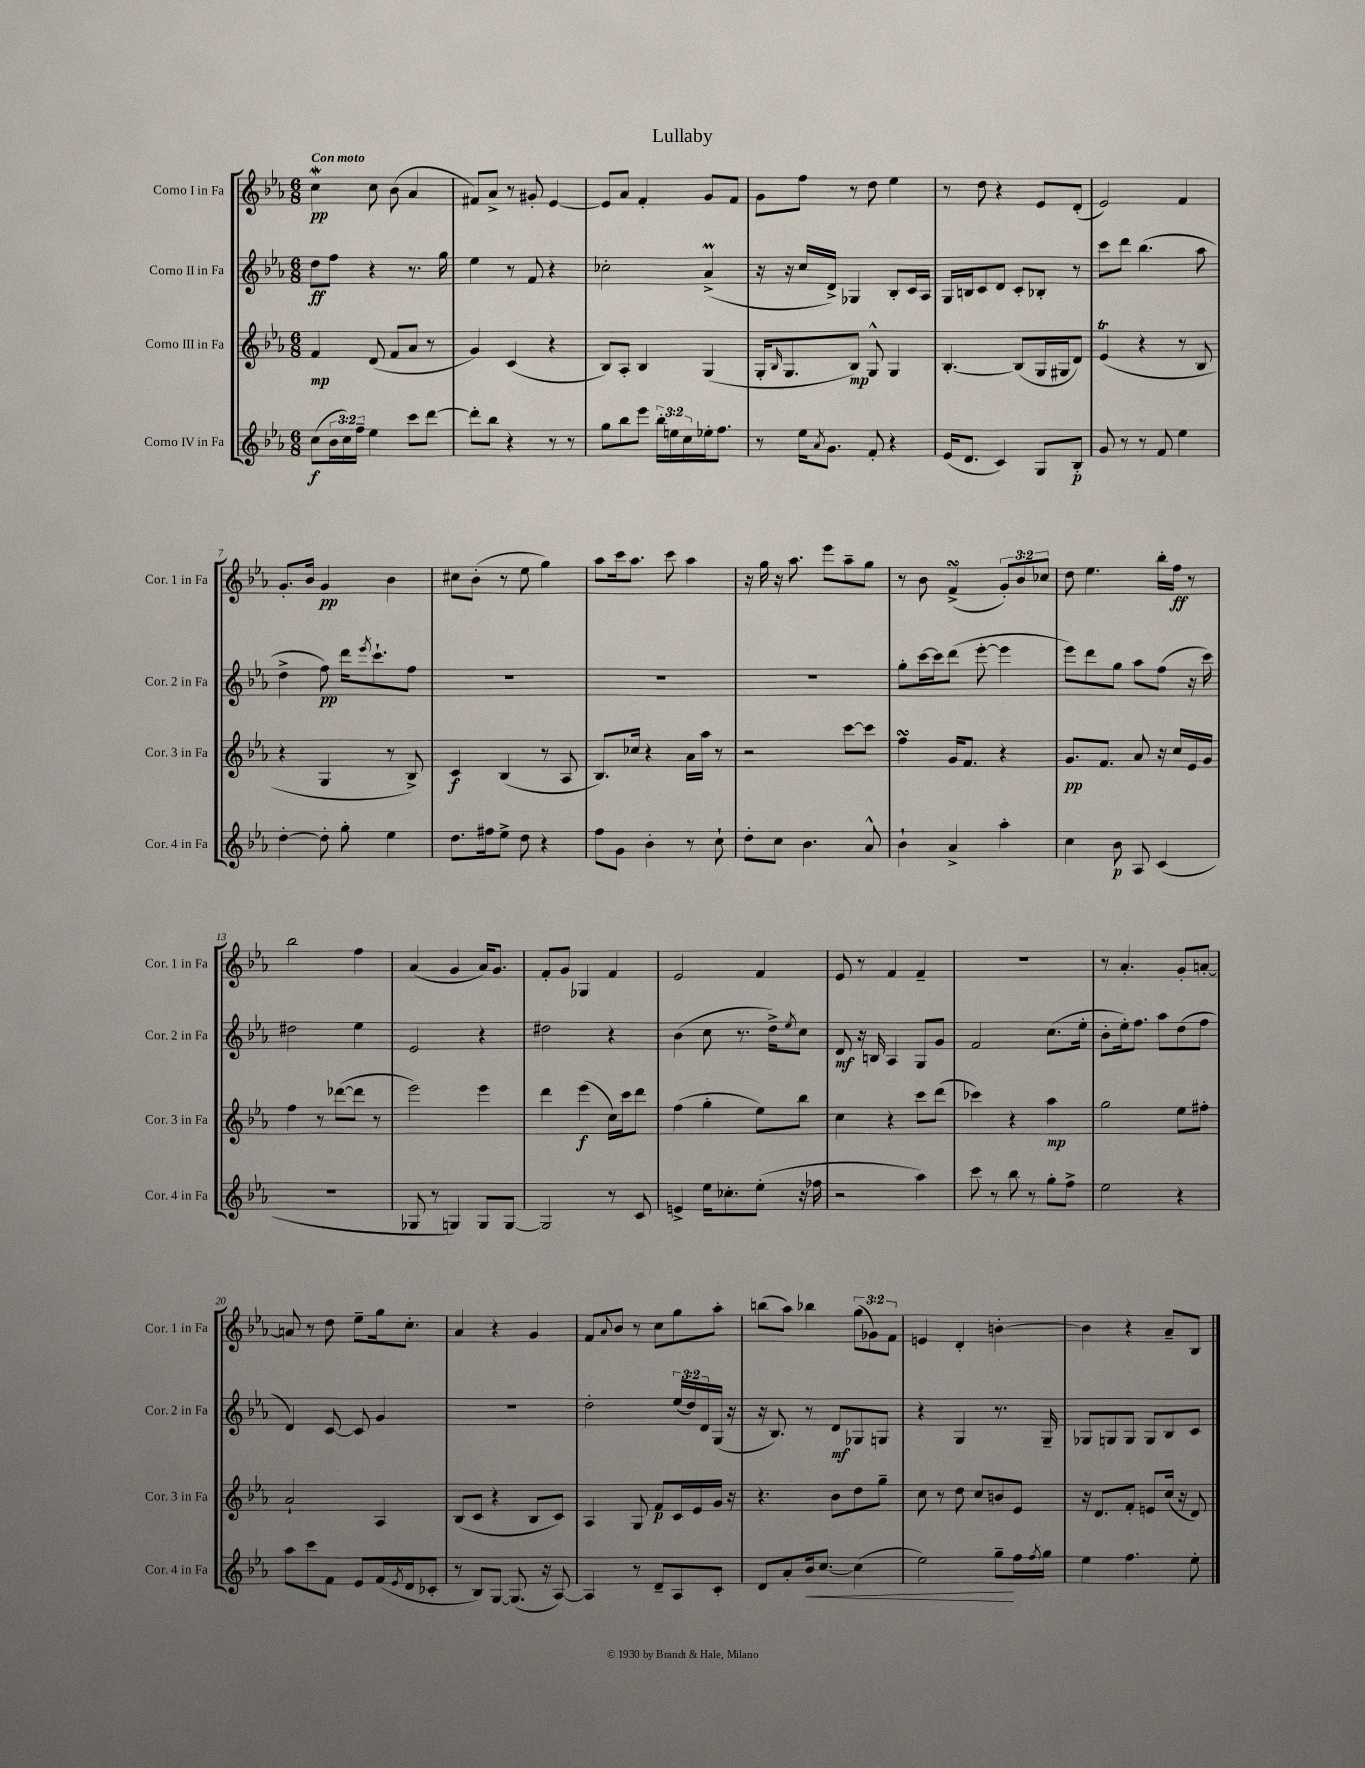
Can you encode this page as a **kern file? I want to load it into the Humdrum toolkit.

**kern	**dynam	**kern	**dynam	**kern	**dynam	**kern	**dynam
*part4	*part4	*part3	*part3	*part2	*part2	*part1	*part1
*staff4	*staff4	*staff3	*staff3	*staff2	*staff2	*staff1	*staff1
*I"Corno IV in Fa	*	*I"Corno III in Fa	*	*I"Corno II in Fa	*	*I"Corno I in Fa	*
*I'Cor. 4 in Fa	*	*I'Cor. 3 in Fa	*	*I'Cor. 2 in Fa	*	*I'Cor. 1 in Fa	*
*clefG2	*	*clefG2	*	*clefG2	*	*clefG2	*
*k[b-e-a-]	*	*k[b-e-a-]	*	*k[b-e-a-]	*	*k[b-e-a-]	*
*M6/8	*	*M6/8	*	*M6/8	*	*M6/8	*
=1	=1	=1	=1	=1	=1	=1	=1
!	!	!	!	!	!	!LO:TX:a:B:t=Con moto	!
(8cc\L	f	4f/	mp	8dd\L	ff	4ccW\	pp
24b-\L	.	.	.	8ff\J	.	.	.
24cc\)	.	.	.	.	.	.	.
24ff~\JJ	.	.	.	.	.	.	.
4ee-\	.	(8d/	.	4r	.	8cc\	.
.	.	8f/L	.	.	.	(8b-\	.
8ccc\L	.	8a-/J	.	8.r	.	4a-/	.
[8ddd\J	.	8r	.	.	.	.	.
.	.	.	.	16gg\	.	.	.
=2	=2	=2	=2	=2	=2	=2	=2
8ddd'\L]	.	4g/)	.	4ee-\	.	8f#X/L)	.
8bb-\J	.	.	.	.	.	8a-^/J	.
4r	.	(4c/	.	8r	.	8r	.
.	.	.	.	8f/	.	8g#X'/	.
8r	.	4r	.	4r	.	[4e-/	.
8r	.	.	.	.	.	.	.
=3	=3	=3	=3	=3	=3	=3	=3
8gg\L	.	8B-/L)	.	2cc-X'\	.	8e-/L]	.
8bb-\	.	8A-'/J	.	.	.	8a-/J	.
8eee-\J	.	4B-/	.	.	.	4f'/	.
24bb-'\LL	.	.	.	.	.	.	.
24een\	.	.	.	.	.	.	.
24cc\	.	.	.	.	.	.	.
16ee-X'\J	.	(4G/	.	(4a-M^/	.	8g/L	.
8.ff\J	.	.	.	.	.	.	.
.	.	.	.	.	.	8f/J	.
=4	=4	=4	=4	=4	=4	=4	=4
8r	.	16G'/KL	.	16r	.	8g\L	.
.	.	16qqB-/	.	.	.	.	.
.	.	8.G/	.	16r	.	.	.
16ee-\KL	.	.	.	16cc/LL	.	8ff\J	.
8qa-/	.	.	.	.	.	.	.
8.g\J	.	.	.	16d^/JJ)	.	.	.
.	.	8B-/J)	mp	4G-X/	.	8r	.
8f'/	.	8G^^/	.	.	.	8dd\	.
4r	.	4G/	.	8B-'/L	.	4ee-\	.
.	.	.	.	16c/L	.	.	.
.	.	.	.	16A-/JJ	.	.	.
=5	=5	=5	=5	=5	=5	=5	=5
(16e-/KL	.	[4.B-'/	.	16G/LL	.	8r	.
8.d/J	.	.	.	16Bn/J	.	.	.
.	.	.	.	8c/	.	8dd\	.
4c/)	.	.	.	8d/J	.	4r	.
.	.	(8B-/L]	.	8c'/L	.	.	.
8G/L	.	16G/L	.	8B-X'/J	.	8e-/L	.
.	.	16G#X/J	.	.	.	.	.
8B-'/J	p	8d/J)	.	8r	.	(8d'/J	.
=6	=6	=6	=6	=6	=6	=6	=6
8g/	.	(4e-T/	.	8ccc\L	.	2e-/)	.
8r	.	.	.	8ddd\J	.	.	.
8r	.	4r	.	(4.bb-\	.	.	.
8f/	.	.	.	.	.	.	.
4ee-\	.	8r	.	.	.	4f/	.
.	.	8B-/	.	8aa-\	.	.	.
!!LO:LB:g=z
=7	=7	=7	=7	=7	=7	=7	=7
[4dd'\	.	4r	.	4dd^\	.	8.g'/L	.
.	.	.	.	.	.	16b-/Jk	.
8dd'\]	.	4G/	.	8ff\)	pp	4g/	pp
8gg'\	.	.	.	16ddd\KL	.	.	.
.	.	.	.	8qeee-/	.	.	.
.	.	.	.	8.ccc`\	.	.	.
4ee-\	.	8r	.	.	.	4b-\	.
.	.	8B-^/)	.	8ff\J	.	.	.
=8	=8	=8	=8	=8	=8	=8	=8
8.dd\L	.	4c/	f	2.r	.	8cc#X\L	.
.	.	.	.	.	.	(8b-'\J	.
16ff#X\k	.	.	.	.	.	.	.
8ee-^\J	.	(4B-/	.	.	.	8r	.
8dd\	.	.	.	.	.	8ee-\	.
4r	.	8r	.	.	.	4gg\)	.
.	.	8A-/	.	.	.	.	.
=9	=9	=9	=9	=9	=9	=9	=9
8ff\L	.	8.B-/L)	.	2.r	.	8aa-\L	.
8g\J	.	.	.	.	.	16ccc\k	.
.	.	16cc-X/Jk	.	.	.	8.aa-\J	.
4b-'\	.	4r	.	.	.	.	.
.	.	.	.	.	.	8ccc\	.
8r	.	16a-\LL	.	.	.	4aa-\	.
.	.	16aa-\JJ	.	.	.	.	.
8cc`\	.	8r	.	.	.	.	.
=10	=10	=10	=10	=10	=10	=10	=10
8dd'\L	.	2r	.	2.r	.	16r	.
.	.	.	.	.	.	16gg\	.
8cc\J	.	.	.	.	.	16r	.
.	.	.	.	.	.	8.aa-\	.
4.b-\	.	.	.	.	.	.	.
.	.	.	.	.	.	8eee-\L	.
.	.	[8ccc\L	.	.	.	8aa-~\	.
8a-^^/	.	8ccc\J]	.	.	.	8gg\J	.
=11	=11	=11	=11	=11	=11	=11	=11
4b-`\	.	4ffsSSS\	.	8gg'\L	.	8r	.
.	.	.	.	[16ccc\L	.	8b-\	.
.	.	.	.	16ccc\J]	.	.	.
4a-^/	.	16g/KL	.	(8ddd\J	.	(4fsSSS^/	.
.	.	8.f/J	.	.	.	.	.
.	.	.	.	[8eee-'\	.	.	.
4aa-'\	.	4r	.	4eee-\]	.	12g'/L)	.
.	.	.	.	.	.	12b-/	.
.	.	.	.	.	.	12cc-X/J	.
=12	=12	=12	=12	=12	=12	=12	=12
4cc\	.	8.g/L	pp	8eee-\L)	.	8dd\	.
.	.	.	.	8ddd\	.	4.ee-\	.
.	.	8.f/J	.	.	.	.	.
8b-\	p	.	.	8gg\J	.	.	.
8A-/	.	8a-/	.	8aa-\L	.	.	.
(4c/	.	16r	.	(8ff\J	.	16bb-'\LL	.
.	.	16cc/LL	.	.	.	16ff\JJ	ff
.	.	16e-/	.	16r	.	8r	.
.	.	16g/JJ	.	16ccc\)	.	.	.
!!LO:LB:g=z
=13	=13	=13	=13	=13	=13	=13	=13
2.r	.	4ff\	.	2dd#X\	.	2bb-\	.
.	.	8r	.	.	.	.	.
.	.	([8ddd-X\L	.	.	.	.	.
.	.	8ddd-\J]	.	4ee-\	.	4ff\	.
.	.	8r	.	.	.	.	.
=14	=14	=14	=14	=14	=14	=14	=14
8G-X/	.	2eee-\)	.	2e-/	.	(4a-/	.
8r	.	.	.	.	.	.	.
4Gn/)	.	.	.	.	.	4g/	.
8G/L	.	4eee-\	.	4r	.	16a-/KL)	.
.	.	.	.	.	.	8.g/J	.
[8G/J	.	.	.	.	.	.	.
=15	=15	=15	=15	=15	=15	=15	=15
2G/]	.	4ddd\	.	2dd#X\	.	8f'/L	.
.	.	.	.	.	.	8g/J	.
.	.	(4eee-\	f	.	.	4G-X/	.
8r	.	16cc\LL)	.	4r	.	4f/	.
.	.	16ccc\J	.	.	.	.	.
8c/	.	8ddd\J	.	.	.	.	.
=16	=16	=16	=16	=16	=16	=16	=16
4en^/	.	(4ff\	.	(4b-\	.	2e-/	.
16ee-\KL	.	4gg'\	.	8cc\	.	.	.
8.cc-X'\	.	.	.	.	.	.	.
.	.	.	.	8.r	.	.	.
(8ee-'\J	.	8ee-\L)	.	.	.	4f/	.
.	.	.	.	16dd^\KL)	.	.	.
.	.	.	.	8qee-/	.	.	.
16r	.	8bb-\J	.	8cc\J	.	.	.
16ff-X\	.	.	.	.	.	.	.
=17	=17	=17	=17	=17	=17	=17	=17
2r	.	4cc\	.	8d/	mf	8e-/	.
.	.	.	.	16r	.	8r	.
.	.	.	.	16Bn/	.	.	.
.	.	4r	.	4A-/	.	4f/	.
4aa-\)	.	8ccc\L	.	8G/L	.	4f~/	.
.	.	(8ddd\J	.	8g/J	.	.	.
=18	=18	=18	=18	=18	=18	=18	=18
8ccc\	.	4ccc-X\)	.	2f/	.	2.r	.
8r	.	.	.	.	.	.	.
8bb-\	.	4r	.	.	.	.	.
8r	.	.	.	.	.	.	.
8gg'\L	.	4aa-\	mp	(8.cc\L	.	.	.
8ff^\J	.	.	.	.	.	.	.
.	.	.	.	16ee-'\Jk	.	.	.
=19	=19	=19	=19	=19	=19	=19	=19
2ee-\	.	2gg\	.	8b-'\L	.	8r	.
.	.	.	.	16ee-'\k)	.	4.a-'/	.
.	.	.	.	8.ff\J	.	.	.
.	.	.	.	8aa-\L	.	.	.
4r	.	8ee-\L	.	(8dd\	.	8g'/L	.
.	.	8ff#X'\J	.	8ff\J	.	[8an'/J	.
!!LO:LB:g=z
=20	=20	=20	=20	=20	=20	=20	=20
8aa-\L	.	2a-`/	.	4d/)	.	8an/]	.
8ccc\	.	.	.	.	.	8r	.
8f\J	.	.	.	[8c/	.	8dd\	.
8e-/L	.	.	.	8c/]	.	8ee-~\L	.
(16f/L	.	4A-/	.	4g/	.	16gg\k	.
8qe-/	.	.	.	.	.	.	.
16d/J	.	.	.	.	.	8.cc'\J	.
8c-X'/J	.	.	.	.	.	.	.
=21	=21	=21	=21	=21	=21	=21	=21
8r	.	(8B-/L	.	2.r	.	4a-/	.
8B-/L)	.	8c/J	.	.	.	.	.
[8G/J	.	4r	.	.	.	4r	.
(8.G/]	.	.	.	.	.	.	.
.	.	8B-/L	.	.	.	4g/	.
16r	.	.	.	.	.	.	.
[8A-/)	.	8c/J)	.	.	.	.	.
=22	=22	=22	=22	=22	=22	=22	=22
4A-/]	.	4A-/	.	2dd'\	.	8f/L	.
.	.	.	.	.	.	8qqa-/	.
.	.	.	.	.	.	8b-/J	.
8r	.	8G/	.	.	.	8r	.
8d~/L	.	8f/L	p	.	.	8cc\L	.
8A-/	.	16c/L	.	(24ee-/LL	.	8gg\	.
.	.	.	.	24dd/)	.	.	.
.	.	16e-/	.	.	.	.	.
.	.	.	.	24d/	.	.	.
8c'/J	.	16g/JJ	.	(16G/JJ	.	8aa-'\J	.
.	.	16r	.	16r	.	.	.
=23	=23	=23	=23	=23	=23	=23	=23
8d/L	.	4.r	.	16r	.	(8bbn\L	.
.	.	.	.	8.B-/)	.	.	.
8a-'/	.	.	.	.	.	8aa-\J)	.
!	!LO:HP:b	!	!	!	!	!	!
16b-/k	<	.	.	8r	.	4bb-X\	.
[8.cc/J	.	.	.	.	.	.	.
.	.	8b-\L	.	8d/L	mf	.	.
(4cc\]	.	8dd\	.	8G-X/	.	(12gg\L	.
.	.	.	.	.	.	12g-X\)	.
.	.	8gg~\J	.	8Gn/J	.	.	.
.	.	.	.	.	.	12f\J	.
=24	=24	=24	=24	=24	=24	=24	=24
2ee-\)	.	8cc\	.	4r	.	4en/	.
.	.	8r	.	.	.	.	.
.	.	8dd\	.	4G/	.	4d'/	.
.	.	8cc/L	.	.	.	.	.
8gg~\L	.	8bn/	.	8.r	.	[4bn'\	.
16ff\L	[	8e-/J	.	.	.	.	.
8qff/	.	.	.	.	.	.	.
16gg\JJ	.	.	.	16G~/	.	.	.
=25	=25	=25	=25	=25	=25	=25	=25
4ee-\	.	16r	.	8G-X/L	.	4b\]	.
.	.	8.d/L	.	.	.	.	.
.	.	.	.	8Gn/	.	.	.
4.ff\	.	8f'/J	.	8G/J	.	4r	.
.	.	8en/L	.	8G/L	.	.	.
.	.	(16cc/Jk	.	8B-/	.	8a-~/L	.
.	.	16r	.	.	.	.	.
8ee-'\	.	8d/)	.	8c/J	.	8B-/J	.
==	==	==	==	==	==	==	==
*-	*-	*-	*-	*-	*-	*-	*-
